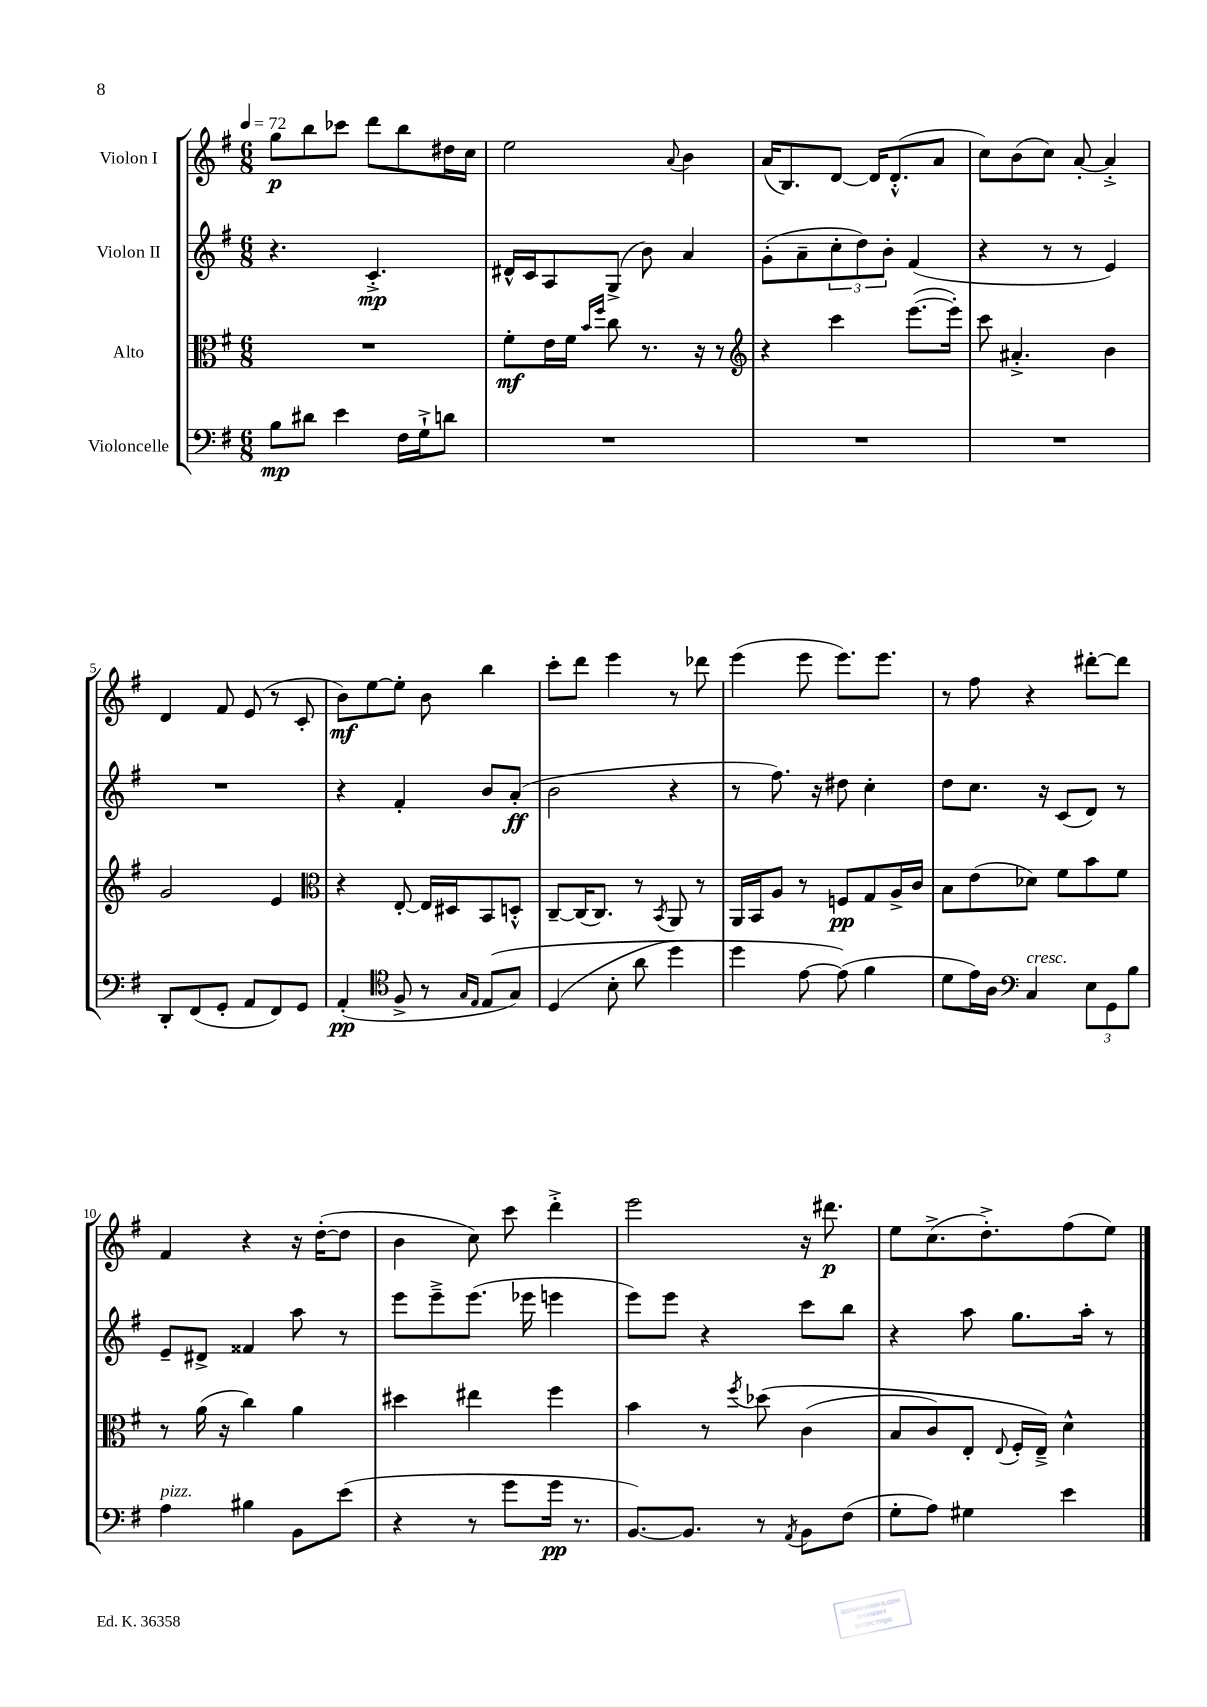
<<
\new StaffGroup <<
\new Staff = "s0" \with { instrumentName = "Violon I" } {
    \clef treble \key g \major \numericTimeSignature \time 6/8 \tempo 4 = 72
    g''8\p b''8 ces'''8 d'''8 b''8 dis''16 c''16 |
    e''2 \appoggiatura { a'8 } b'4 |
    a'16( b8.) d'8~ d'16 d'8.-.-^( a'8 |
    c''8) b'8( c''8) a'8~-. a'4-.-> |
    d'4 fis'8 e'8( r8 c'8-. |
    b'8\mf) e''8~ e''8-. b'8 b''4 |
    c'''8-. d'''8 e'''4 r8 des'''8 |
    e'''4( e'''8 e'''8.) e'''8. |
    r8 fis''8 r4 dis'''8~-. dis'''8 |
    fis'4 r4 r16 d''16~-.( d''8 |
    b'4 c''8) c'''8 d'''4-.-> |
    e'''2 r16 dis'''8.\p |
    e''8 c''8.->( d''8.-.->) fis''8( e''8) \bar "|." |
}
\new Staff = "s1" \with { instrumentName = "Violon II" } {
    \clef treble \key g \major \numericTimeSignature \time 6/8
    r4. c'4.-.->\mp |
    dis'16-^ c'16 a8 g8->( b'8) a'4 |
    g'8-.( a'8-- \tuplet 3/2 { c''8-. d''8) b'8-. } fis'4( |
    r4 r8 r8 e'4) |
    R2. |
    r4 fis'4-. b'8 a'8-.\ff( |
    b'2 r4 |
    r8 fis''8.) r16 dis''8 c''4-. |
    d''8 c''8. r16 c'8( d'8) r8 |
    e'8-- dis'8-> fisis'4 a''8 r8 |
    e'''8 e'''8---> e'''8.( ees'''16 e'''4 |
    e'''8) e'''8 r4 c'''8 b''8 |
    r4 a''8 g''8. a''16-. r8 \bar "|." |
}
\new Staff = "s2" \with { instrumentName = "Alto" } {
    \clef alto \key g \major \numericTimeSignature \time 6/8
    R2. |
    fis'8-.\mf e'16 fis'16 \grace { b'16 fis''16 } c''8 r8. r16 r8 |
    \clef treble r4 c'''4 e'''8.~( e'''16-.) |
    c'''8 ais'4.-.-> b'4 |
    g'2 e'4 |
    \clef alto r4 e8~-. e16 dis16 b,8 d8-.-^ |
    c8~-- c16( c8.) r8 \acciaccatura { b,8 } a,8 r8 |
    a,16 b,16 a8 r8 f8\pp g8 a16-> c'16 |
    b8 e'8( des'8) fis'8 b'8 fis'8 |
    r8 a'16( r16 c''4) a'4 |
    dis''4 eis''4 fis''4 |
    b'4 r8 \acciaccatura { fis''8 } des''8\( c'4( |
    b8 c'8) e8-. \appoggiatura { e8 } fis16-. e16--->\) d'4-^ \bar "|." |
}
\new Staff = "s3" \with { instrumentName = "Violoncelle" } {
    \clef bass \key g \major \numericTimeSignature \time 6/8
    b8\mp dis'8 e'4 fis16 g16-!-> d'8 |
    R2. |
    R2. |
    R2. |
    d,8-. fis,8( g,8-. a,8 fis,8) g,8 |
    a,4-.\pp( \clef tenor fis8-> r8 \grace { g16 e16 } e8\( g8) |
    d4( b8-. a'8 d''4) |
    d''4 e'8~ e'8(\) fis'4 |
    d'8 e'16) a16 \clef bass c4^\markup { \italic "cresc." } \tuplet 3/2 { e8 g,8 b8 } |
    a4^\markup { \italic "pizz." } bis4 b,8 e'8( |
    r4 r8 g'8 g'16\pp r8. |
    b,8.~) b,8. r8 \acciaccatura { a,8 } b,8 fis8( |
    g8-. a8) gis4 e'4 \bar "|." |
}
>>
>>
